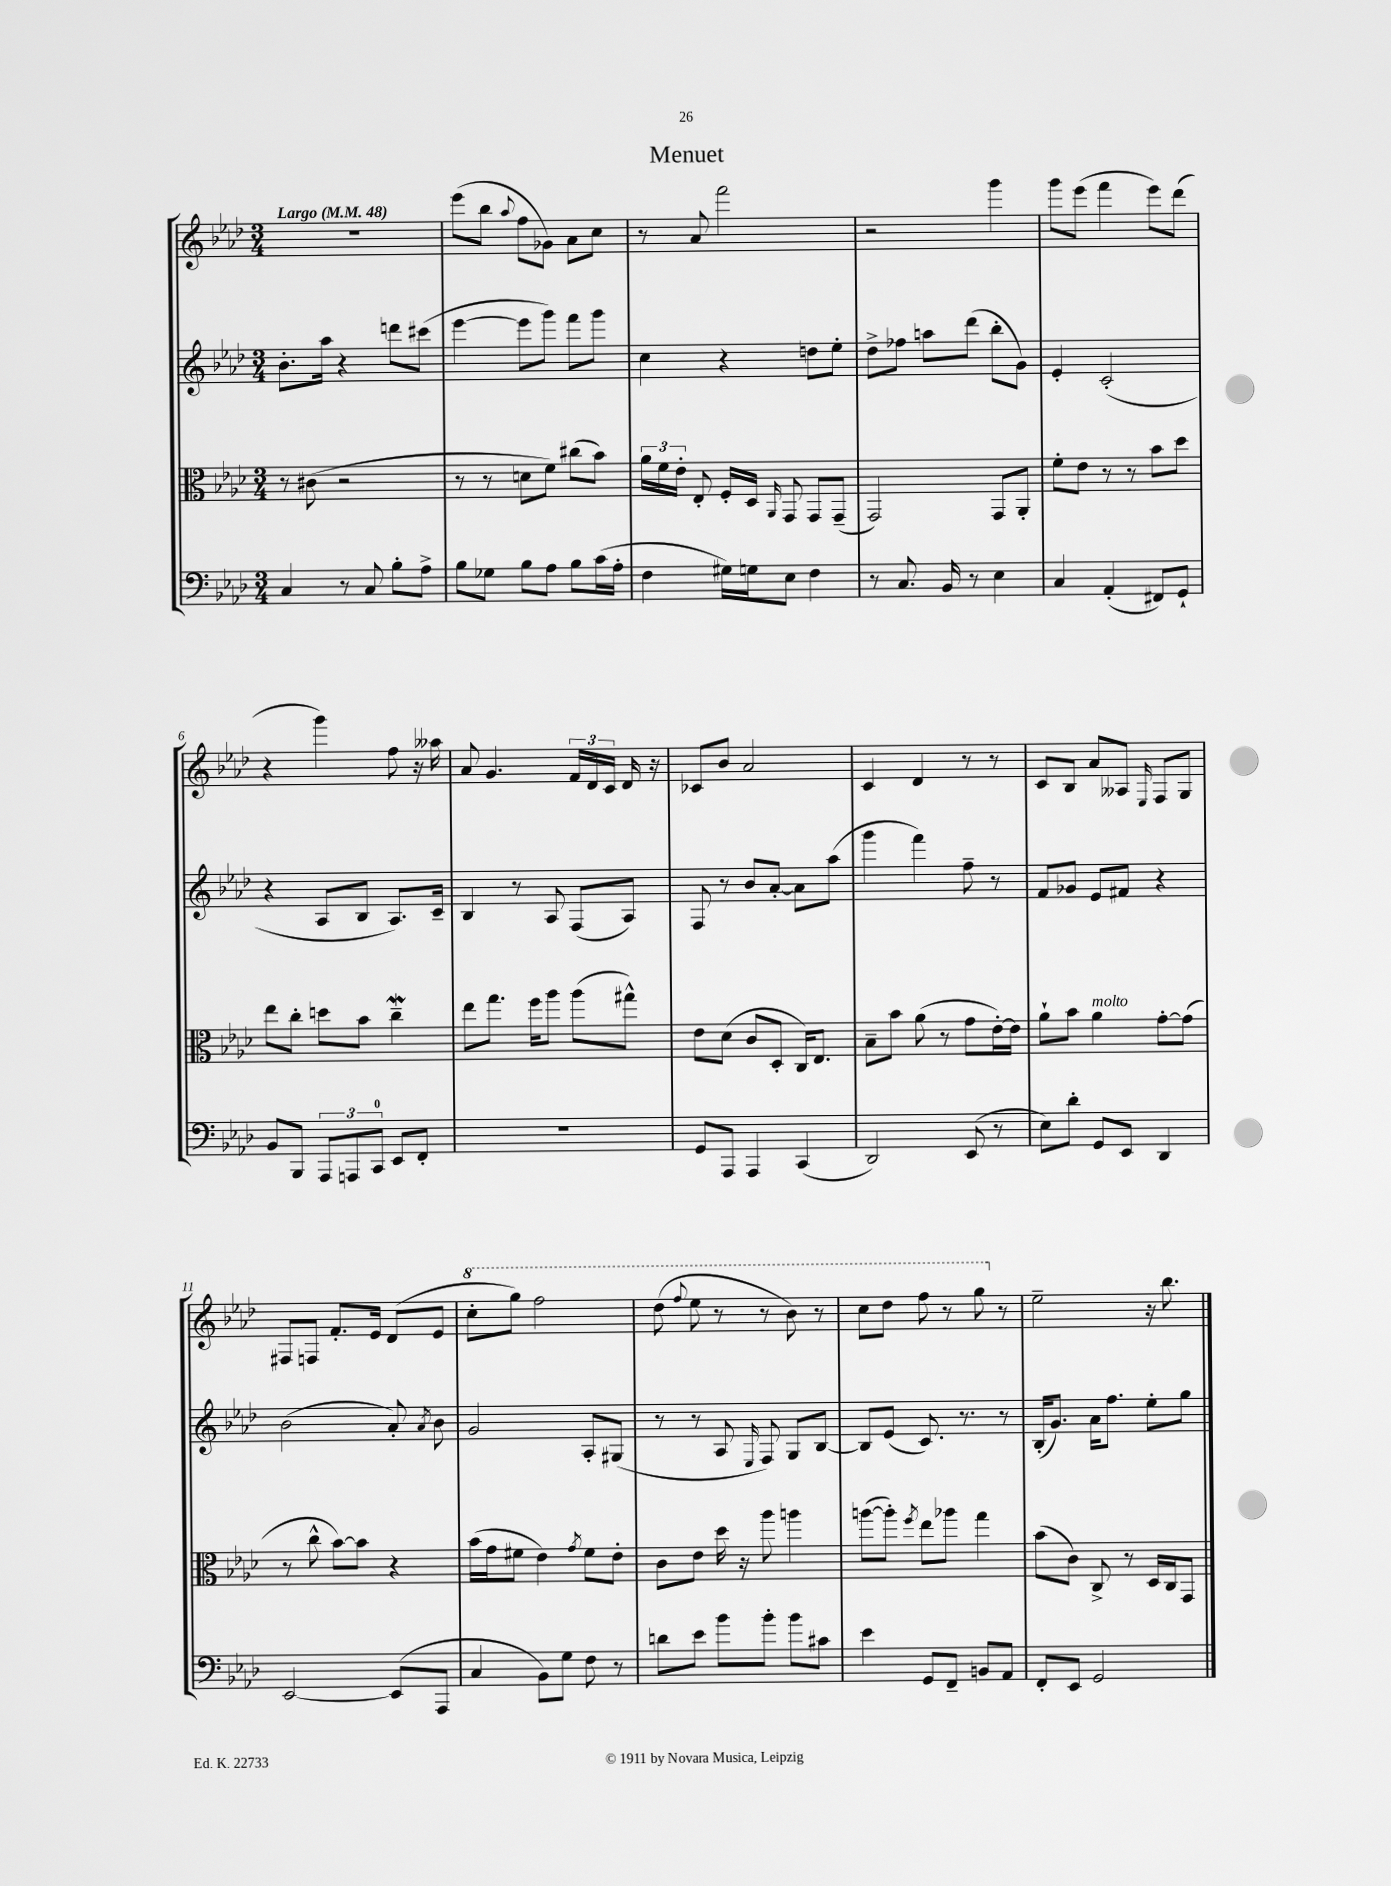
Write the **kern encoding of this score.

**kern	**kern	**kern	**kern
*part4	*part3	*part2	*part1
*staff4	*staff3	*staff2	*staff1
*clefF4	*clefC3	*clefG2	*clefG2
*k[b-e-a-d-]	*k[b-e-a-d-]	*k[b-e-a-d-]	*k[b-e-a-d-]
*M3/4	*M3/4	*M3/4	*M3/4
*MM48	*MM48	*MM48	*MM48
=1	=1	=1	=1
!	!	!	!LO:TX:a:B:t=Largo
4C/	8r	8.b-'\L	2.r
.	(8c#X\	.	.
.	.	16aa-\Jk	.
8r	2r	4r	.
8C/	.	.	.
8B-'\L	.	8dddn\L	.
8A-^\J	.	(8ccc#X\J	.
=2	=2	=2	=2
8B-\L	8r	[4eee-\	(8eee-\L
8G-X\J	8r	.	8bb-\J
.	.	.	8qqaa-/
8B-\L	8dn\L	8eee-\L]	8ff\L
8A-\J	8f\J)	8ggg\J)	8g-X\J)
8B-\L	(8cc#X\L	8fff\L	8a-\L
(16c\L	8b-\J)	8ggg\J	8cc\J
16A-'\JJ	.	.	.
=3	=3	=3	=3
4F\	24a-\LL	4cc\	8r
.	24f\	.	.
.	24e-'\JJ	.	.
.	8E-'/	.	8a-/
16G#X\LL)	16F'/LL	4r	2fff\
16Gn\J	16D-/JJ	.	.
.	16qqAA-/	.	.
8E-\J	8GG/	.	.
4F\	8GG/L	8ddn\L	.
.	(8GG~/J	8ee-'\J	.
=4	=4	=4	=4
8r	2GG/)	8dd-^\L	2r
8.C/	.	8ff-X\J	.
.	.	8aan\L	.
16BB-/	.	.	.
8r	.	(8ddd-\J	.
4E-\	8GG/L	8bb-'\L	4ggg\
.	8AA-'/J	8g\J)	.
=5	=5	=5	=5
4C/	8f'\L	4e-'/	8ggg\L
.	8e-\J	.	(8eee-\J
(4AA-'/	8r	(2c'/	4fff\
.	8r	.	.
8FF#X/L)	8b-\L	.	8eee-\L)
8GG`/J	8dd-\J	.	(8ddd-\J
!!LO:LB:g=z
=6	=6	=6	=6
8BB-/L	8ee-\L	4r	4r
8BBB-/J	8cc'\J	.	.
12AAA-/L	8ddn\L	8A-/L	4ggg\)
12AAAn/	.	.	.
.	8b-\J	8B-/J	.
12CC/J	.	.	.
8EE-/L	4ccW~\	8.A-/L)	8ff\
8FF'/J	.	.	16r
.	.	16c~/Jk	16aa--X\
=7	=7	=7	=7
2.r	8ee-\L	4B-/	8a-/
.	8.gg\J	.	4.g/
.	.	8r	.
.	16ff\KL	.	.
.	8aa-\J	8A-/	.
.	(8aa-\L	(8F/L	24f/LL
.	.	.	24d-/
.	.	.	24c/JJ
.	8gg#X^^\J)	8A-/J)	16d-/
.	.	.	16r
=8	=8	=8	=8
8GG/L	8e-\L	8F/	8c-X/L
8AAA-/J	(8d-\J	8r	8b-/J
4AAA-/	8c/L	8b-/L	2a-/
.	8D-'/J	[8a-'/J	.
(4CC/	16C/KL)	8a-\L]	.
.	8.E-/J	.	.
.	.	(8aa-\J	.
=9	=9	=9	=9
2DD-/)	8B-~\L	4ggg\	4c/
.	8b-\J	.	.
.	(8a-\	4fff\)	4d-/
.	8r	.	.
(8EE-/	8g\L	8ff~\	8r
8r	[16e-'\L)	8r	8r
.	16e-\JJ]	.	.
=10	=10	=10	=10
8E-\L)	8a-`\L	8f/L	8c/L
8d-'\J	8b-\J	8g-X/J	8B-/J
!	!LO:TX:a:i:t=molto	!	!
8GG/L	4a-\	8e-/L	8a-/L
8EE-/J	.	8f#X/J	8A--X/J
.	.	.	16qqE-/
4DD-/	[8g'\L	4r	8F/L
.	(8g\J]	.	8G/J
!!LO:LB:g=z
=11	=11	=11	=11
[2EE-/	8r	(2b-\	8F#X/L
.	8cc^^\	.	8Fn/J
.	[8b-\L)	.	8.f'/L
.	8b-\J]	.	.
.	.	.	16e-/Jk
(8EE-/L]	4r	8a-'/)	(8d-/L
.	.	8qa-/	.
8AAA-/J	.	8b-\	8e-/J
=12	=12	=12	=12
*	*	*	*8va
4C/	(16b-\LL	2g/	8ccc'\L
.	16g\J	.	.
.	8f#X\J	.	8ggg\J)
8BB-\L)	4e-\)	.	2fff\
8G\J	.	.	.
.	8qg/	.	.
8F\	8f#\L	8A-'/L	.
8r	8e-'\J	(8G#X/J	.
=13	=13	=13	=13
8dn\L	8c\L	8r	(8ddd-\
.	.	.	8qqfff/
8e-\J	8e-\J	8r	8eee-\
8b-\L	16dd-\	8A-/	8r
.	16r	.	.
.	.	16qqE-/	.
8b-'\J	8aa-\	8F/)	8r
8b-\L	4aan\	8G/L	8bb-\)
8c#X\J	.	[8B-/J	8r
=14	=14	=14	=14
4e-\	([8aan\L	8B-/L]	8ccc\L
.	8aa'\J])	(8e-/J	8ddd-\J
.	8qff/	.	.
8GG/L	8ee-\L	8.c/)	8fff\
8FF~/J	8aa-X\J	.	8r
.	.	8.r	.
8BBn/L	4gg\	.	8ggg\
*	*	*	*X8va
8AA-/J	.	8r	8r
=15	=15	=15	=15
8FF'/L	(8b-\L	(16B-'/KL	2ee-~\
.	.	8.g/J)	.
8EE-/J	8c\J)	.	.
2GG/	8C^/	16a-\KL	.
.	.	8.ff\J	.
.	8r	.	.
.	16D-/LL	8ee-'\L	16r
.	16C/J	.	8.bb-\
.	8GG/J	8gg\J	.
==	==	==	==
*-	*-	*-	*-
